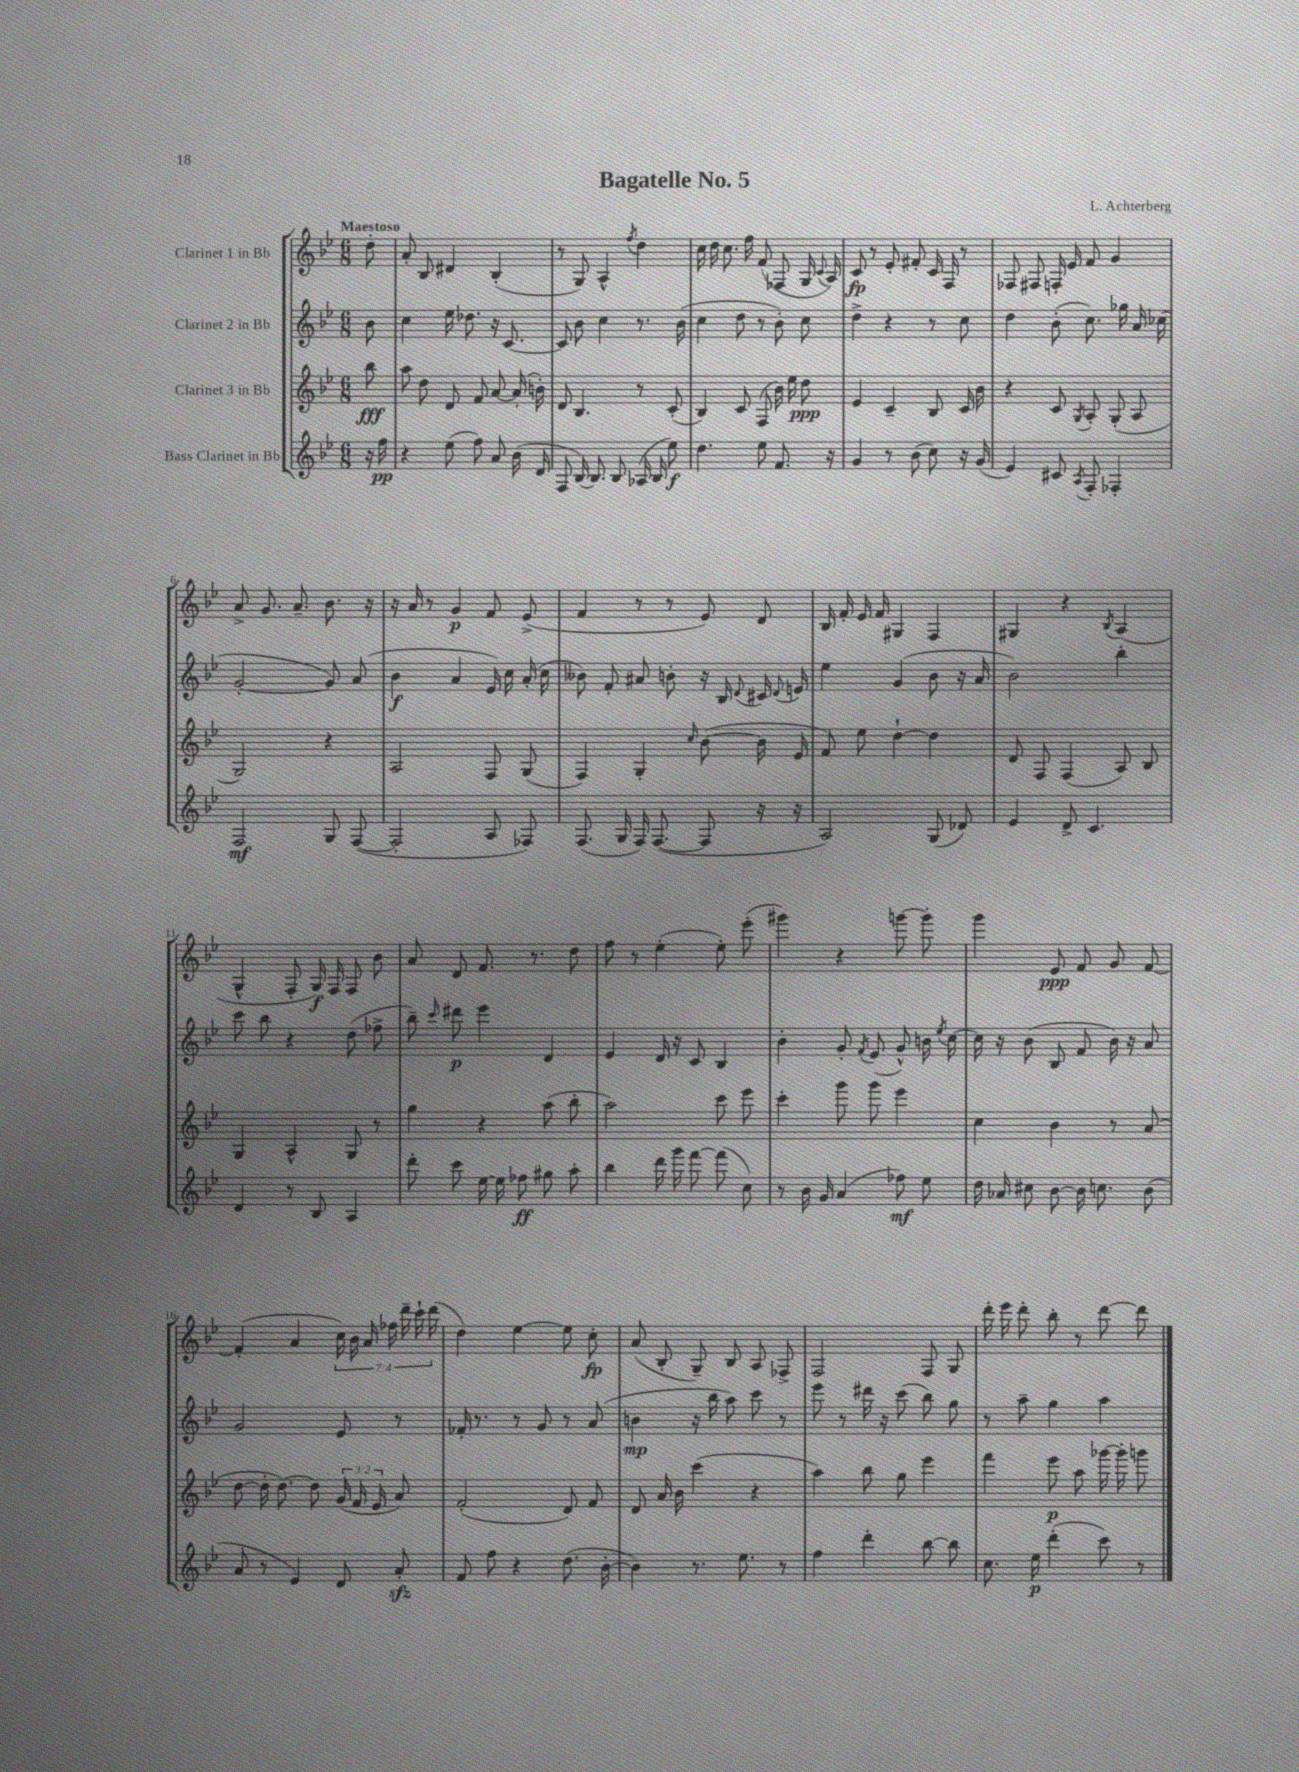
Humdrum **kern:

**kern	**dynam	**kern	**dynam	**kern	**dynam	**kern	**dynam
*part4	*part4	*part3	*part3	*part2	*part2	*part1	*part1
*staff4	*staff4	*staff3	*staff3	*staff2	*staff2	*staff1	*staff1
*I"Bass Clarinet in Bb	*	*I"Clarinet 3 in Bb	*	*I"Clarinet 2 in Bb	*	*I"Clarinet 1 in Bb	*
*clefG2	*	*clefG2	*	*clefG2	*	*clefG2	*
*k[b-e-]	*	*k[b-e-]	*	*k[b-e-]	*	*k[b-e-]	*
*M6/8	*	*M6/8	*	*M6/8	*	*M6/8	*
=	=	=	=	=	=	=	=
!	!	!	!	!	!	!LO:TX:a:B:t=Maestoso	!
16r	.	8bb-\	fff	8b-\	.	8dd'\	.
16ff\	pp	.	.	.	.	.	.
=1	=1	=1	=1	=1	=1	=1	=1
4r	.	8aa\	.	4cc\	.	8a'/	.
.	.	8dd\	.	.	.	8B-/	.
(8ee-\	.	8d/	.	16ee-\	.	4d#X/	.
.	.	.	.	8.dd-X\	.	.	.
8ff\)	.	8f/	.	.	.	.	.
8a/	.	[8a/	.	16r	.	(4B-'/	.
.	.	.	.	[8.c/	.	.	.
(16b-\	.	(16a'/]	.	.	.	.	.
16d/	.	16bn'\)	.	.	.	.	.
=2	=2	=2	=2	=2	=2	=2	=2
8F/	.	8d/	.	8c/]	.	8r	.
[16B-/)	.	4.B-/	.	8b-\	.	8G/)	.
8.B-/]	.	.	.	.	.	.	.
.	.	.	.	4cc\	.	4A^^/	.
8B-/	.	.	.	.	.	.	.
.	.	.	.	.	.	8qff/	.
(16A-X/	.	8r	.	8.r	.	4dd\	.
16B-/	.	.	.	.	.	.	.
8ee-\)	f	(8c'/	.	.	.	.	.
.	.	.	.	(16b-\	.	.	.
=3	=3	=3	=3	=3	=3	=3	=3
4.dd\	.	4B-/)	.	4cc\	.	16cc\	.
.	.	.	.	.	.	16dd\	.
.	.	.	.	.	.	8.cc\	.
.	.	8c/	.	8dd\	.	.	.
.	.	.	.	.	.	16ff\	.
8ee-\	.	(8F/	.	8r	.	(8f/	.
8.f/	.	16b-\)	.	8b-'\)	.	8F-X/	.
.	.	16ee-\	.	.	.	.	.
.	.	8dd\	ppp	8cc\	.	16G/	.
.	.	.	.	.	.	8qqc/	.
16r	.	.	.	.	.	16A/)	.
=4	=4	=4	=4	=4	=4	=4	=4
4g/	.	4e-/	.	4dd^\	.	8c/	fp
.	.	.	.	.	.	8r	.
8r	.	4c~/	.	4r	.	8e-'/	.
(8b-\	.	.	.	.	.	8f#X'/	.
8cc\)	.	8B-/	.	8r	.	16c/	.
.	.	.	.	.	.	16F/	.
16r	.	16c/	.	8cc\	.	8r	.
(16g/	.	16b-\	.	.	.	.	.
=5	=5	=5	=5	=5	=5	=5	=5
4e-/)	.	4r	.	4dd\	.	8F-X/	.
.	.	.	.	.	.	8F#X/	.
8c#X/	.	8c/	.	(8b-'\	.	16Fn'/	.
.	.	.	.	.	.	16e-/	.
8qA/	.	8qG/	.	.	.	.	.
8F'/	.	8A'/	.	8.cc\)	.	8f/	.
4F-X'/	.	(8G'/	.	.	.	4g/	.
.	.	.	.	16gg-X\	.	.	.
.	.	8A/	.	16a/	.	.	.
.	.	.	.	(16cc-X\	.	.	.
!!LO:LB:g=z
=6	=6	=6	=6	=6	=6	=6	=6
2F/	mf	2G/)	.	[2g'/	.	8a^/	.
.	.	.	.	.	.	8.g/	.
.	.	.	.	.	.	8.a~/	.
8G/	.	4r	.	8g/])	.	8.b-\	.
([8F/	.	.	.	(8a/	.	.	.
.	.	.	.	.	.	16r	.
=7	=7	=7	=7	=7	=7	=7	=7
2F'/]	.	2A/	.	4b-\	f	16r	.
.	.	.	.	.	.	16a/	.
.	.	.	.	.	.	8r	.
.	.	.	.	4a/	.	4g/	p
8A/	.	8F/	.	16e-/)	.	8f/	.
.	.	.	.	16cc\	.	.	.
8F-X/)	.	(8G/	.	(16a'/	.	(8e-^/	.
.	.	.	.	16cc\	.	.	.
=8	=8	=8	=8	=8	=8	=8	=8
(8.F/	.	4F/)	.	8b--X\)	.	4f/	.
.	.	.	.	8f'/	.	.	.
16G/	.	.	.	.	.	.	.
16F/)	.	4G'/	.	8a#X/	.	8r	.
([8.F/	.	.	.	.	.	.	.
.	.	.	.	8bn'\	.	8r	.
.	.	16qqcc/	.	.	.	.	.
8F/]	.	([8b-\	.	16r	.	8e-/)	.
.	.	.	.	16B-/	.	.	.
.	.	.	.	8qqd/	.	.	.
16r	.	16b-\]	.	16c#X/	.	8d/	.
.	.	.	.	8qqd/	.	.	.
16r	.	16e-/	.	16en/	.	.	.
=9	=9	=9	=9	=9	=9	=9	=9
2A/)	.	8f/)	.	4ee-\	.	16B-/	.
.	.	.	.	.	.	16f'/	.
.	.	8ee-\	.	.	.	16e-/	.
.	.	.	.	.	.	16f/	.
.	.	[4dd`\	.	(4g/	.	4G#X/	.
(8G/	.	4dd\]	.	8b-\	.	4F/	.
8d-X/)	.	.	.	16r	.	.	.
.	.	.	.	16a/	.	.	.
=10	=10	=10	=10	=10	=10	=10	=10
4e-/	.	8d/	.	2b-\)	.	4G#X/	.
.	.	8F/	.	.	.	.	.
8d^/	.	(4F/	.	.	.	4r	.
4.c/	.	.	.	.	.	.	.
.	.	.	.	.	.	8qB-/	.
.	.	8A/)	.	4bb-'\	.	(4A/	.
.	.	8B-/	.	.	.	.	.
!!LO:LB:g=z
=11	=11	=11	=11	=11	=11	=11	=11
4d/	.	4G/	.	8ccc\	.	4G^^/	.
.	.	.	.	8bb-\	.	.	.
8r	.	4A^^/	.	4r	.	8F'/	.
8B-/	.	.	.	.	.	16G/)	f
.	.	.	.	.	.	16F/	.
4A/	.	8G/	.	(8dd\	.	8F/	.
.	.	8r	.	8ff-X^\	.	8b-\	.
=12	=12	=12	=12	=12	=12	=12	=12
8ddd'\	.	4gg\	.	8bb-~\)	.	8a/	.
.	.	.	.	16qqccc/	.	.	.
8ccc\	.	.	.	8ddd#X\	p	8d/	.
[16ee-\	.	4r	.	4eee-\	.	8.f/	.
16ee-\]	.	.	.	.	.	.	.
8ff-X\	ff	.	.	.	.	.	.
.	.	.	.	.	.	8.r	.
8gg#X\	.	(8aa\	.	4d/	.	.	.
8aa'\	.	8bb-'\	.	.	.	8dd\	.
=13	=13	=13	=13	=13	=13	=13	=13
4bb-\	.	2aa\)	.	4e-/	.	8ff\	.
.	.	.	.	.	.	8r	.
16ddd\	.	.	.	16d/	.	(4ee-'\	.
16ggg\	.	.	.	16r	.	.	.
[8fff\	.	.	.	8c/	.	.	.
(8fff\]	.	8ccc\	.	4B-/	.	8ee-'\)	.
8cc\)	.	8eee-\	.	.	.	(8eee-'\	.
=14	=14	=14	=14	=14	=14	=14	=14
8r	.	4ccc'\	.	4b-'\	.	4ggg#X\)	.
16b-\	.	.	.	.	.	.	.
16g/	.	.	.	.	.	.	.
(4a/	.	8ggg\	.	8g'/	.	4r	.
.	.	.	.	8qf/	.	.	.
.	.	8ggg\	.	(8e-/	.	.	.
8ff-X\)	mf	4eee-\	.	8g^^/)	.	[8gggn\	.
8ee-\	.	.	.	16bn\	.	8ggg'\]	.
.	.	.	.	8qee-/	.	.	.
.	.	.	.	[16cc\	.	.	.
=15	=15	=15	=15	=15	=15	=15	=15
16dd\	.	4cc\	.	16cc\]	.	4ggg\	.
16a-X/	.	.	.	16r	.	.	.
8cc#X\	.	.	.	(8b-\	.	.	.
[8b-\	.	4b-\	.	8B-/	.	8e-/	ppp
16b-\]	.	.	.	8f/	.	8f/	.
8.ccn\	.	.	.	.	.	.	.
.	.	8r	.	16b-\)	.	8g/	.
.	.	.	.	16r	.	.	.
(8b-\	.	(8a/	.	8a/	.	[8f/	.
!!LO:LB:g=z
=16	=16	=16	=16	=16	=16	=16	=16
8a/	.	[8dd\	.	2g/	.	(4f'/]	.
8r	.	16dd'\]	.	.	.	.	.
.	.	[8.dd\)	.	.	.	.	.
4e-/)	.	.	.	.	.	4a/	.
.	.	8dd\]	.	.	.	.	.
8d/	.	(24g/	.	8e-/	.	28cc\)	.
.	.	.	.	.	.	28b-\	.
.	.	24f/	.	.	.	.	.
.	.	.	.	.	.	28a/	.
.	.	24e-/	.	.	.	.	.
.	.	.	.	.	.	28ff-X\	.
8azz'/	.	8a/)	.	8r	.	.	.
.	.	.	.	.	.	28ddd~\	.
.	.	.	.	.	.	28ccc`\	.
.	.	.	.	.	.	(28ddd\	.
=17	=17	=17	=17	=17	=17	=17	=17
8f/	.	(2f'/	.	16f-X'/	.	4dd\)	.
.	.	.	.	8.r	.	.	.
8ff\	.	.	.	.	.	.	.
4r	.	.	.	8r	.	[4ee-\	.
.	.	.	.	8g/	.	.	.
(8.dd\	.	8d/)	.	8r	.	8ee-\]	.
.	.	8f/	.	(8a/	.	8cc'\	fp
[16b-'\	.	.	.	.	.	.	.
=18	=18	=18	=18	=18	=18	=18	=18
4b-\])	.	8d/	.	4bn\	mp	(8a/	.
.	.	16a/	.	.	.	8B-'/	.
.	.	16b-\	.	.	.	.	.
8.r	.	(4ccc\	.	16r	.	8G~/)	.
.	.	.	.	16bb-\	.	.	.
.	.	.	.	8aa\)	.	8B-/	.
8.ee-\	.	.	.	.	.	.	.
.	.	4r	.	8ccc\	.	8A/	.
8r	.	.	.	8r	.	8F-X^/	.
=19	=19	=19	=19	=19	=19	=19	=19
4ff\	.	4aa\)	.	8eee-\	.	2F/	.
.	.	.	.	8r	.	.	.
4ddd'\	.	8bb-\	.	16ddd#X\	.	.	.
.	.	.	.	16r	.	.	.
.	.	8gg\	.	(8ccc\	.	.	.
[8bb-\	.	4eee-\	.	8bb-\)	.	8F/	.
8bb-\]	.	.	.	8gg\	.	8G/	.
=20	=20	=20	=20	=20	=20	=20	=20
8.cc\	.	4fff\	.	8r	.	16ddd'\	.
.	.	.	.	.	.	16eee-\	.
.	.	.	.	8aa~\	.	8ddd'\	.
16ee-\	p	.	.	.	.	.	.
(4ddd'\	.	8eee-\	p	4gg\	.	8bb-'\	.
.	.	8aa\	.	.	.	8r	.
8ccc\)	.	[16ggg-X\	.	4aa\	.	[8ddd\	.
.	.	16ggg-'\]	.	.	.	.	.
8r	.	8gggn\	.	.	.	8ddd\]	.
==	==	==	==	==	==	==	==
*-	*-	*-	*-	*-	*-	*-	*-
